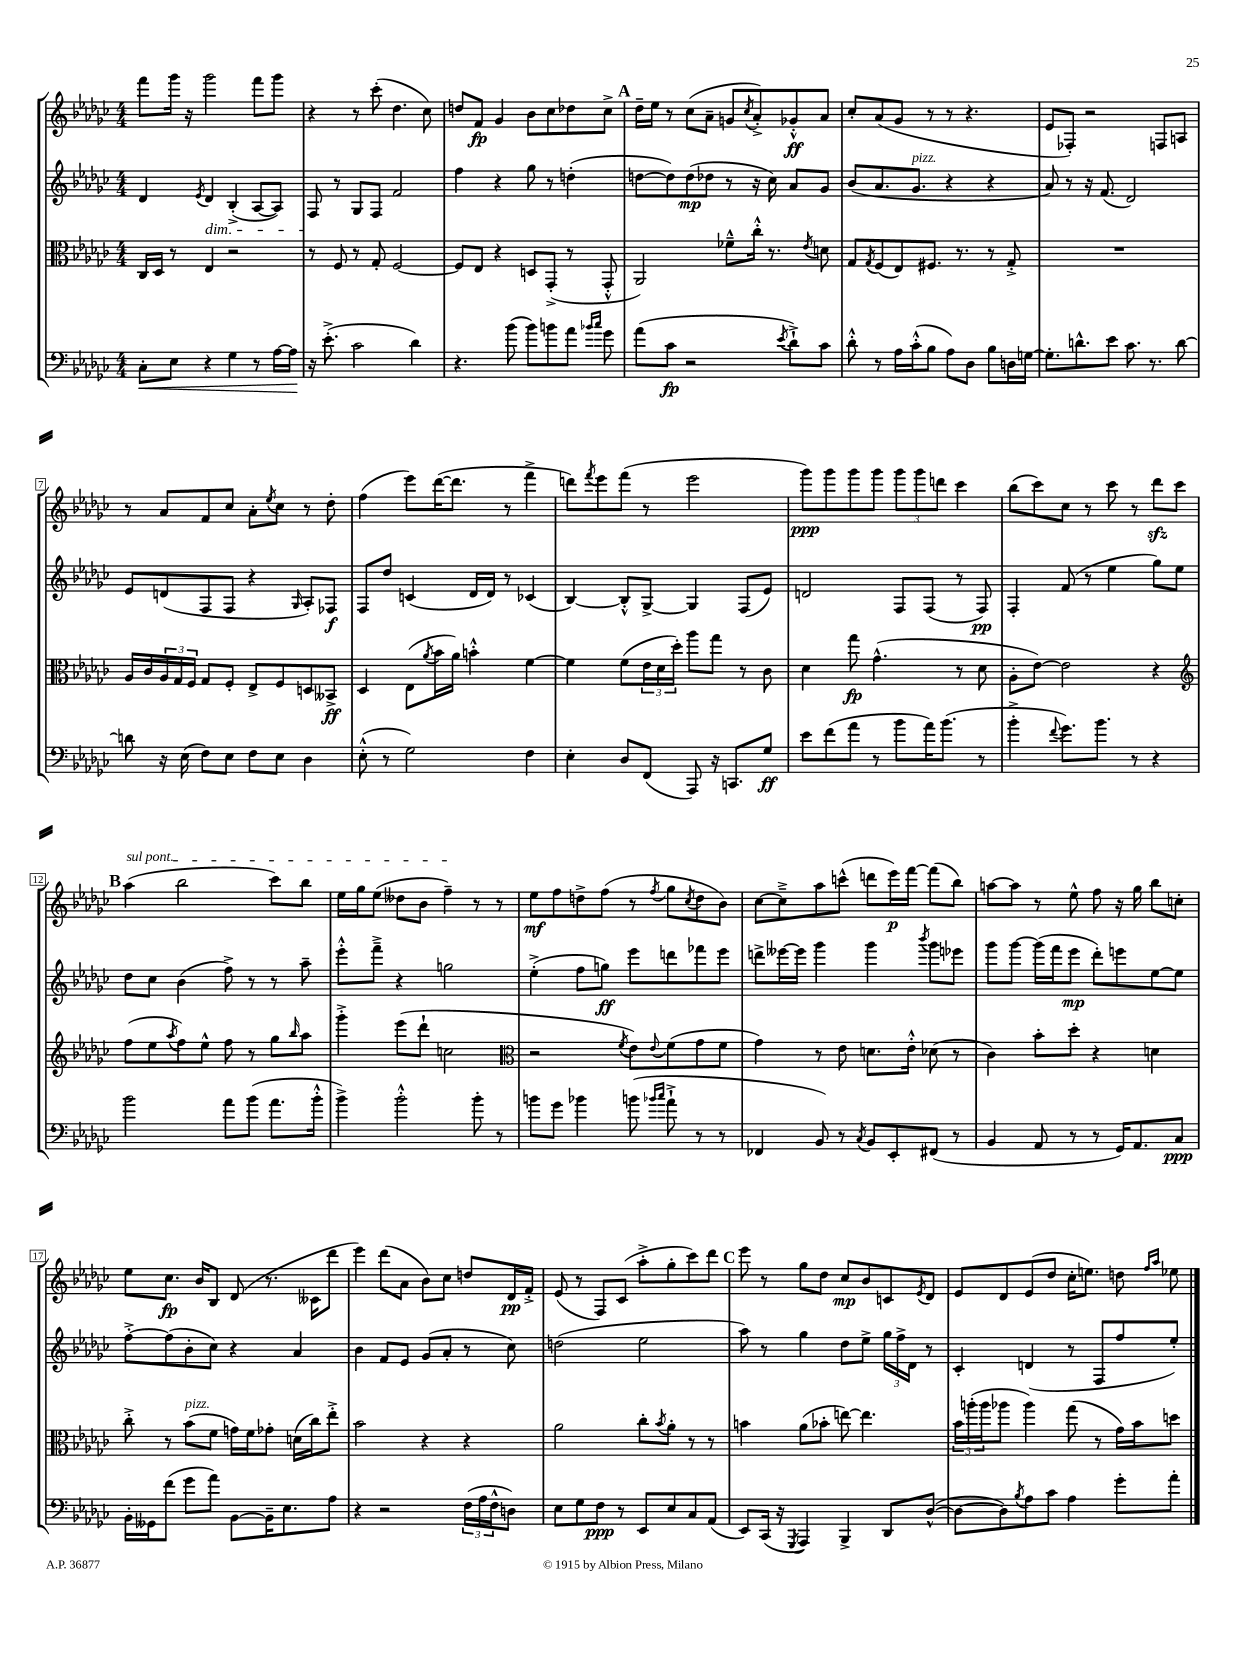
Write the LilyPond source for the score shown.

<<
\new StaffGroup <<
\new Staff = "s0" {
    \clef treble \key ges \major \numericTimeSignature \time 4/4
    f'''8 ges'''16 r16 ges'''2 f'''8 ges'''8 |
    r4 r8 ces'''8-.( des''4. ces''8) |
    d''8 f'8\fp ges'4 bes'8 ces''8 des''8 ces''8-> |
    \mark \markup { \bold "A" } des''16-- ees''16 r8 ces''8( aes'8-- g'8 \acciaccatura { ces''8 } aes'8-.->) ges'8-.-^\ff aes'8 |
    ces''8-. aes'8( ges'8 r8 r8 r4. |
    ees'8 fes8-.) r2 f8 a8 |
    r8 aes'8 f'8 ces''8 aes'8-. \acciaccatura { ees''8 } ces''8 r8 des''8-. |
    f''4( ees'''8) des'''16~( des'''8. r8 f'''4-> |
    d'''8) \acciaccatura { f'''8 } ees'''8 f'''8( r8 ees'''2 |
    ges'''8\ppp) ges'''8 ges'''8 ges'''8 \tuplet 3/2 { ges'''8 ges'''8 d'''8 } ces'''4 |
    bes''8( ces'''8) ces''8 r8 ces'''8 r8 des'''8\sfz ces'''8 |
    \mark \markup { \bold "B" } \once \override TextSpanner.bound-details.left.text = \markup { \italic "sul pont." } aes''4\startTextSpan( bes''2 ces'''8) bes''8 |
    ees''16 ges''16 ees''8( deses''8 bes'8 f''4--\stopTextSpan) r8 r8 |
    ees''8\mf f''8 d''8-> f''8( r8 \acciaccatura { f''8 } ges''8 \acciaccatura { ces''8 } d''8 bes'8) |
    ces''8~ ces''8---> aes''8 c'''8-^( d'''8 ees'''16\p) f'''16~ f'''8( bes''8) |
    a''8~ a''8 r8 ees''8-^ f''8 r16 ges''16 bes''8 c''8-. |
    ees''8 ces''8.\fp bes'16 bes8 des'8( r8. ceses'16 des'''8 |
    ees'''4) des'''8( aes'8 bes'8) ces''8 d''8 des'16\pp f'16-.-> |
    ees'8( r8 f8) ces'8( aes''8-.-> ges''8-. ces'''8) des'''8 |
    \mark \markup { \bold "C" } ees'''8 r8 ges''8 des''8 ces''8\mp bes'8 c'8 \acciaccatura { ees'8 } des'8 |
    ees'8 des'8 ees'8( des''8 ces''16-. e''8.) d''8 \grace { f''16 aes''16 } ees''8 \bar "|." |
}
\new Staff = "s1" {
    \clef treble \key ges \major \numericTimeSignature \time 4/4
    des'4 \acciaccatura { ees'8 } des'4\dim bes4-.->( aes8~ aes8) |
    f8\! r8 ges8 f8 f'2 |
    f''4 r4 ges''8 r8 d''4-.( |
    \mark \markup { \bold "A" } d''8~ d''8) d''8\mp( des''8 r8 r16 ces''16) aes'8 ges'8 |
    bes'8( aes'8. ges'8.^\markup { \italic "pizz." } r4 r4 |
    aes'8) r8 r16 f'8.( des'2) |
    ees'8 d'8( f8 f8 r4 \grace { ges16 } aes8-.) fes8\f |
    f8 des''8 c'4( des'16 des'16) r8 ces'4( |
    bes4~) bes8-.-^ ges8~-> ges4 f8( ees'8) |
    d'2 f8 f8( r8 f8\pp) |
    f4-. f'8( r8 ees''4 ges''8) ees''8 |
    \mark \markup { \bold "B" } des''8 ces''8 bes'4( f''8->) r8 r8 aes''8-- |
    ees'''8-.-^ f'''8---> r4 g''2 |
    ees''4-.->( f''8 g''8\ff) ees'''8 d'''8 fes'''8 ees'''8 |
    d'''8-> eeses'''16~ eeses'''16 ges'''4 ges'''4 \acciaccatura { bes'''8 } ges'''8 ees'''8 |
    ges'''8 ges'''8~ ges'''16( f'''16 ees'''8\mp des'''8-.) e'''8 ees''8~ ees''8 |
    f''8~-.-> f''8( bes'8-. ces''8) r4 aes'4 |
    bes'4 f'8 ees'8 ges'8( aes'8-. r8 ces''8) |
    d''2( ees''2 |
    \mark \markup { \bold "C" } aes''8) r8 ges''4 des''8 ees''8-> \tuplet 3/2 { ges''16 f''16-> des'16 } r8 |
    ces'4-. d'4( r8 f8 f''8 ees''8-.) \bar "|." |
}
\new Staff = "s2" {
    \clef alto \key ges \major \numericTimeSignature \time 4/4
    ces16 des16 r8 ees4 r2 |
    r8 f8 r8 ges8-. f2~ |
    f8 ees8 r4 d8 ges,8-.->( r8 ges,8-.-^ |
    \mark \markup { \bold "A" } aes,2) fes'8---^ ces''16-.-^ r8. \acciaccatura { ees'8 } d'8 |
    ges8 \acciaccatura { ges8 } f8( ees8) fis8. r8. r8 ges8-.-> |
    R1 |
    aes16 ces'16 \tuplet 3/2 { aes16 ges16 f16 } ges8 f8-. ees8-> f8 d8 beses,8->\ff |
    des4 ees8( \acciaccatura { aes'8 } bes'16 aes'16) b'4-.-^ f'4~ |
    f'4 f'8( \tuplet 3/2 { ees'16 des'16 des''16-.) } aes''8 ges''8 r8 ces'8 |
    des'4 ges''8\fp ges'4.-^( r8 des'8 |
    aes8-. ees'8~) ees'2 r4 |
    \mark \markup { \bold "B" } \clef treble f''8( ees''8 \acciaccatura { aes''8 } f''8) ees''8-^ f''8 r8 ges''8 \grace { bes''16 } aes''8 |
    ges'''4-.-> ees'''8( des'''8-! c''2 |
    \clef alto r2 \acciaccatura { f'8 } ees'8) \appoggiatura { ees'8 } f'8( ges'8 f'8 |
    ges'4) r8 ees'8 d'8. ees'16-.-^ des'8( r8 |
    ces'4) bes'8-. des''8-. r4 d'4 |
    ces''8-.-> r8 bes'8^\markup { \italic "pizz." }( f'8 g'16) f'16 ges'8-. d'16( ces''16) ees''8-.-> |
    bes'2 r4 r4 |
    aes'2 ces''8-. \acciaccatura { bes'8 } aes'8-. r8 r8 |
    \mark \markup { \bold "C" } b'4 aes'8( bes'8-. e''8~) e''4. |
    \tuplet 3/2 { bes'16 a''16-.( a''16 } aes''8 aes''4) ges''8( r8 ges'16) bes'16 d''8 \bar "|." |
}
\new Staff = "s3" {
    \clef bass \key ges \major \numericTimeSignature \time 4/4
    ces8-.\< ees8 r4 ges4 r8 aes16~ aes16\! |
    r16 ees'8.-.->( ces'2 des'4) |
    r4. bes'8( bes'8) b'8 aes'8 \grace { bes'16 ces''16 } ges'8 |
    \mark \markup { \bold "A" } aes'8( ces'8\fp r2 \acciaccatura { ees'8 } des'8-!->) ces'8 |
    des'8-.-^ r8 aes16 ces'16-.-^( bes8 aes8) des8 bes8 d16 g16~ |
    g8.-. d'8.-^ ees'8 ces'8. r8. d'8~ |
    d'8 r16 ees16( f8) ees8 f8 ees8 des4 |
    ees8-.-^( r8 ges2) f4 |
    ees4-. des8 f,8( aes,,8) r16 c,8. ges8\ff |
    ees'8 f'8( aes'8 r8 bes'8 aes'16) bes'8.( r8 |
    bes'4-.-> \appoggiatura { f'8 } ges'8.) bes'8. r8 r4 |
    \mark \markup { \bold "B" } bes'2 aes'8 bes'8( aes'8. bes'16-.-^ |
    bes'4->) bes'2-.-^ bes'8-. r8 |
    b'8 ges'8 bes'4 b'8( \grace { bes'16 ces''16 } aes'8-!-> r8 r8 |
    fes,4 bes,8) r8 \acciaccatura { ces8 } bes,8 ees,8-. fis,8( r8 |
    bes,4 aes,8 r8 r8 ges,16) aes,8. ces8\ppp |
    bes,16-. geses,16 f'8( ges'8 aes'8) bes,8~ bes,16-- ees8. aes8 |
    r4 r2 \tuplet 3/2 { f16( aes16 f16-^ } d8) |
    ees8 ges8 f8\ppp r8 ees,8 ees8 ces8 aes,8( |
    \mark \markup { \bold "C" } ees,8) ces,16( r16 \acciaccatura { ges,,8 } aes,,4) bes,,4-> des,8 des8~-^( |
    des8~ des8) \acciaccatura { bes8 } aes8 ces'8 aes4 ges'8-. aes'8-. \bar "|." |
}
>>
>>
\layout { \context { \Score \override BarNumber.stencil = #(make-stencil-boxer 0.1 0.3 ly:text-interface::print) } }
